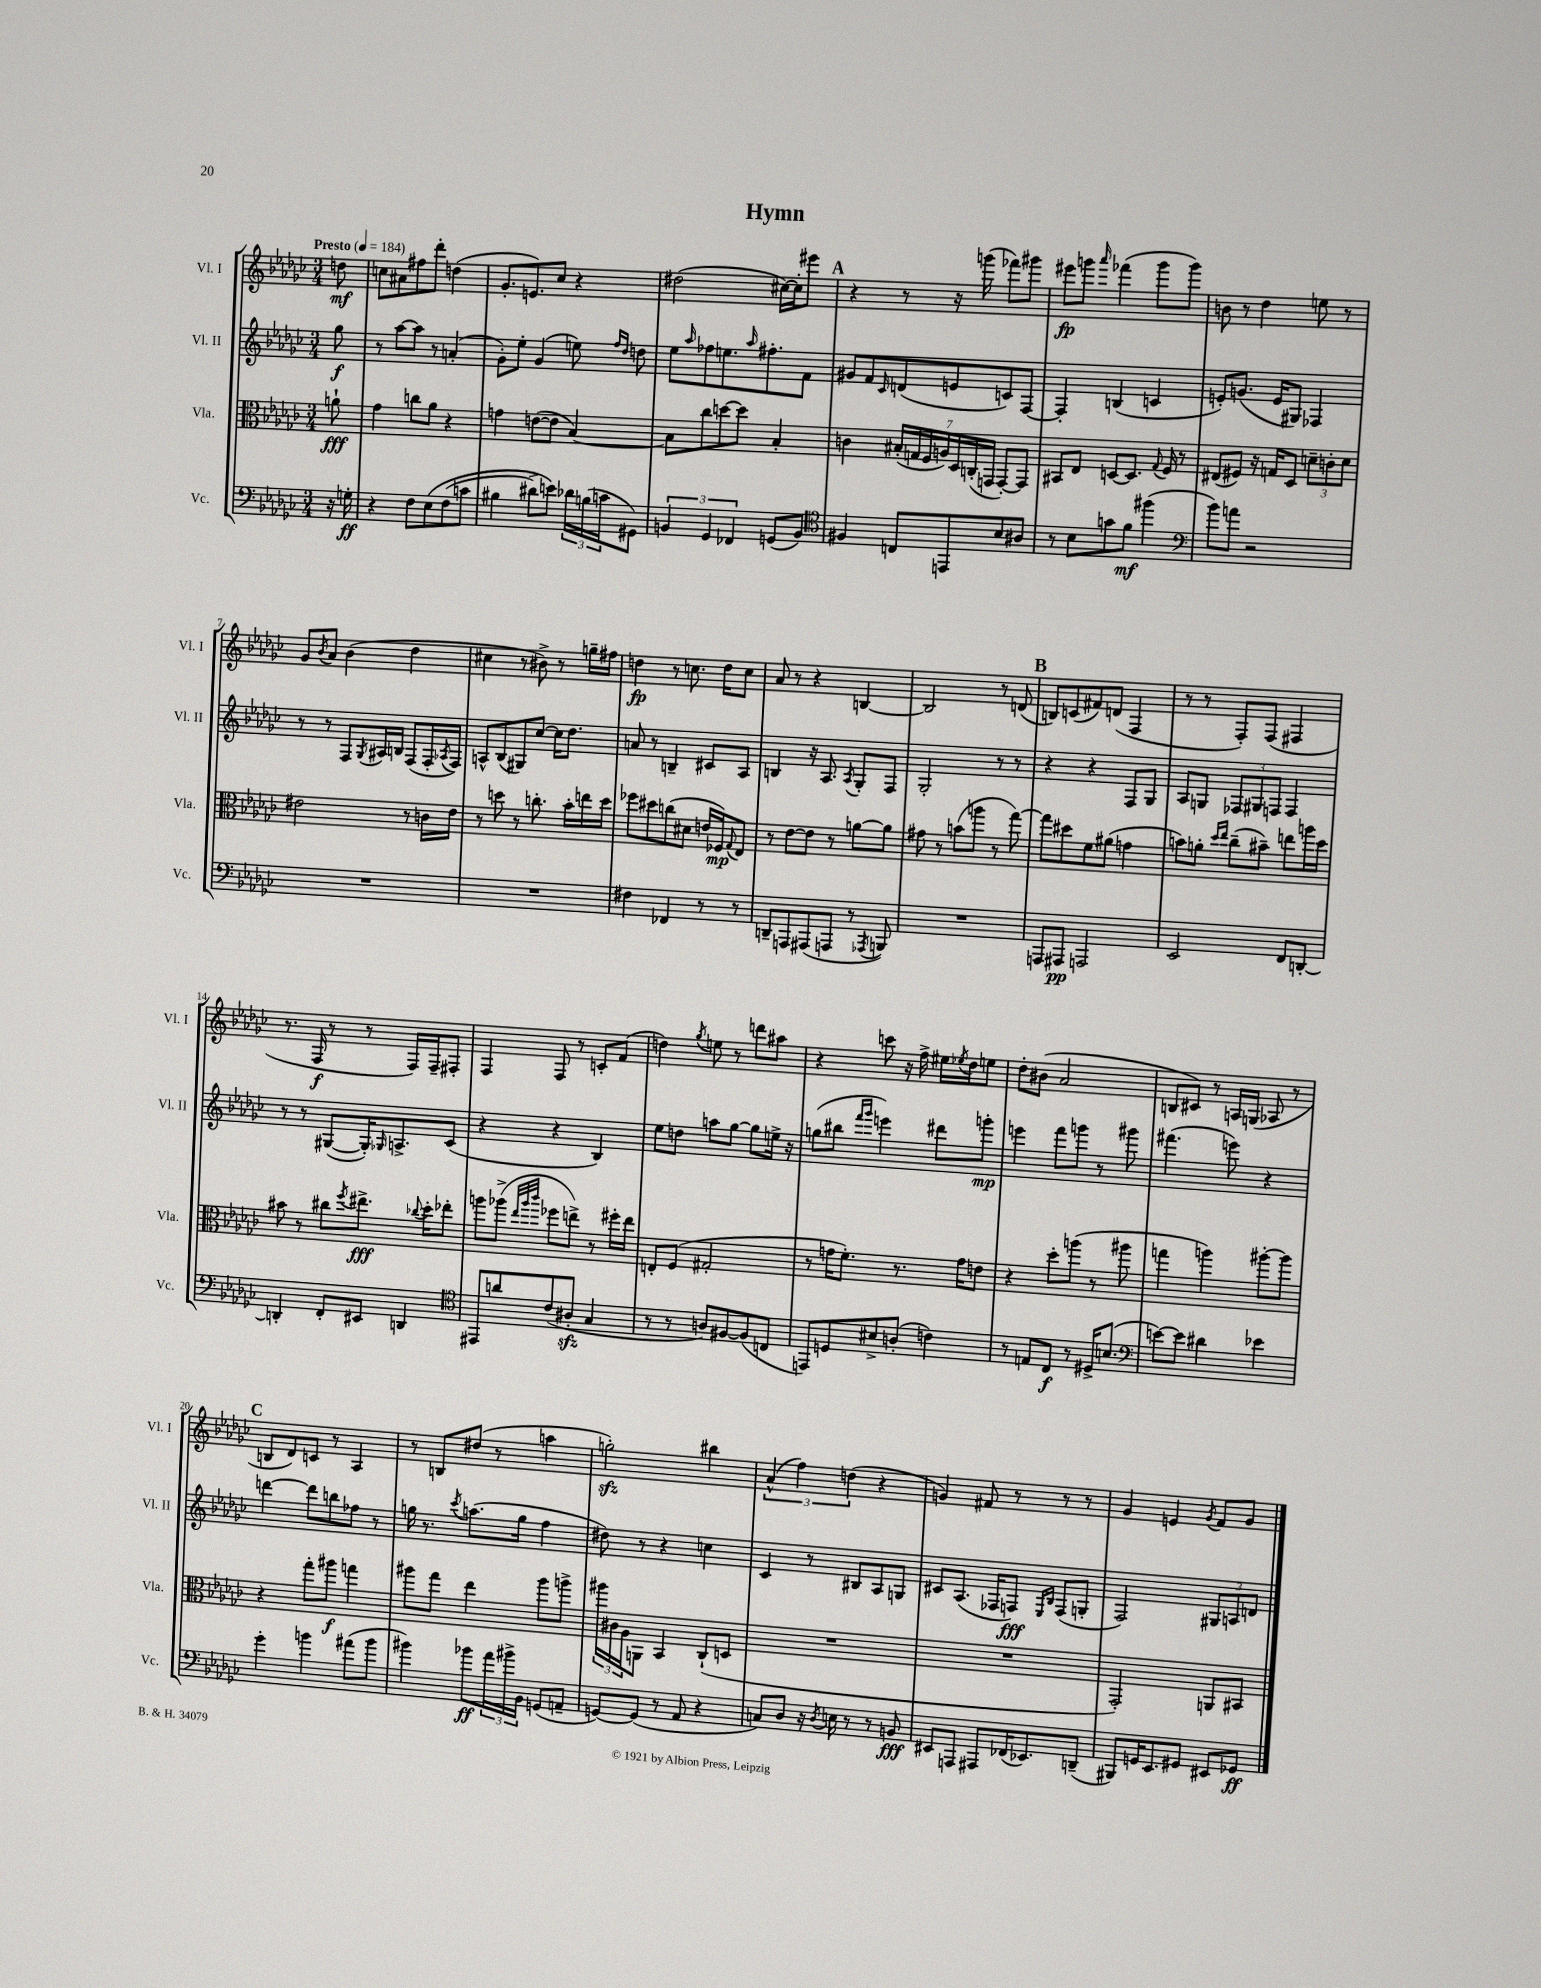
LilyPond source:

\header { title = "Hymn" }
<<
\new StaffGroup <<
\new Staff = "s0" \with { instrumentName = "Vl. I" shortInstrumentName = "Vl. I" } {
    \clef treble \key ges \major \numericTimeSignature \time 3/4 \partial 8 \tempo "Presto" 4 = 184
    d''8\mf |
    c''8 ais'8 fis''8 des'''8-. d''4( |
    ges'8.-. e'8.) ces''8 r4 |
    dis''2( cis''16~) cis''16-. eis'''8 |
    \mark \markup { \bold "A" } r4 r8 r16 g'''16( fes'''8) gis'''8 |
    eis'''8\fp g'''8 \grace { aes'''16 } fes'''4( g'''8 g'''8) |
    b'8 r8 des''4 e''8 r8 |
    ges'8 \acciaccatura { bes'8 } aes'8 bes'4( des''4 |
    cis''4 r8 bis'8->) r8 g''16-- fis''16 |
    d''4\fp r8 c''8. d''16 c''8 |
    aes'8 r8 r4 b4~ |
    b2 r8 d'8( |
    \mark \markup { \bold "B" } b8) c'8( fis'8) d'8( f4 |
    r8 r8 f8-.) f8( fis4 |
    r8. f16\f r8 r8 f16) f16-- fis8-. |
    f4 f8 r8 c'8-. f'8( |
    d''4) \acciaccatura { ges''8 } e''8 r8 d'''8 ais''8 |
    r4 c'''8 r16 f''16-> eis''16 \acciaccatura { ees''8 } des''16 e''8 |
    des''8-. bis'8( aes'2 |
    b8 cis'8) r8 a16 g16( aes8 r8 |
    \mark \markup { \bold "C" } b8 des'8) c'8 r8 aes4 |
    r8 b8 dis''8( r8 a''4 |
    g''2-.\sfz) bis''4 |
    \tuplet 3/2 { aes'4-^( f''4) d''4( } r4 |
    g'4) fis'8 r8 r8 r8 |
    ges'4 e'4 \acciaccatura { ges'8 } f'8 ges'8 \bar "|." |
}
\new Staff = "s1" \with { instrumentName = "Vl. II" shortInstrumentName = "Vl. II" } {
    \clef treble \key ges \major \numericTimeSignature \time 3/4 \partial 8
    ges''8\f |
    r8 aes''8~ aes''8 r8 a'4-.( |
    ges'8-.) ees''8-. ges'4( e''8) \grace { f''16 des''16 } d''8 |
    ees''8 \grace { aes''16 } fes''8 e''8. \grace { aes''16 } fis''8.-. f'8 |
    \mark \markup { \bold "A" } gis'8 f'8 \grace { ces'16 } d'8( e'8 c'8) f8~ |
    f4-. b4( c'4 |
    e'8-.) g'8.( e'16 gis8) fes4 |
    r8 r8 f8 \acciaccatura { ges8 } ais16 b16 f8( f16-. \acciaccatura { aes8 } f16) |
    a8-^ bes8( gis8) ces''8~ ces''16 des''8. |
    a'8 r8 b4-- cis'8 aes8 |
    b4 r16 aes8. \acciaccatura { aes8 } ges8-. f8 |
    ges2-. r8 r8 |
    \mark \markup { \bold "B" } r4 r4 f8 ges8 |
    aes8 g8 \tuplet 3/2 { fes8 gis8 f8 } f4 |
    r8 r8 gis8~( gis16-.) \grace { ges16 } a8.-> ces'8( |
    r4 r4 bes4) |
    ees''8 d''8 a''8 ges''8~ ges''8 e''16-> r16 |
    g''8( bis''8 \grace { f'''16 ges'''16 } e'''4) dis'''8 g'''8-.\mp |
    e'''4 f'''8 g'''8 r8 gis'''8 |
    fis'''4.( e'''8) r4 |
    \mark \markup { \bold "C" } d'''4~ d'''8 b''8 fes''8 r8 |
    g''16 r8. \acciaccatura { ces'''8 } a''8.( g''16 f''4 |
    dis''8) r8 r4 c''4 |
    ces'4 r8 bis8 aes8 g8 |
    cis'8 aes8.( fes16 f8\fff) \grace { ees16 bes16 } f8( g8-. |
    f2) \tuplet 3/2 { gis8 a8 d'8 } \bar "|." |
}
\new Staff = "s2" \with { instrumentName = "Vla." shortInstrumentName = "Vla." } {
    \clef alto \key ges \major \numericTimeSignature \time 3/4 \partial 8
    a'8-!\fff |
    ges'4 c''8 aes'8 r4 |
    g'4 e'8~( e'8 bes4~) |
    bes8 ces''8 d''8~ d''8 bes4-. |
    \mark \markup { \bold "A" } c'4 \tuplet 7/4 { bis16-.( g16 f16 a16) des16 c16-.( g,16 } g,8~-.) g,8 |
    bis,8 ees8 d8~ d8. \appoggiatura { ges8 } f16 r8 |
    eis8( fis8) r16 g16 des8 \tuplet 3/2 { d'8-- c'8-. d'8 } |
    eis'2 r8 c'16 eis'16 |
    r8 d''8 r8 c''8.-. bes'16-. e''16 d''16 |
    fes''8 dis''8 c''8( dis'8 e'16 fes16\mp) \appoggiatura { ges8 } ees8 |
    r8 ees'8~ ees'8 r8 a'8~ a'8 |
    gis'8 r8 b'8( a''8 r8 ges''8~) |
    \mark \markup { \bold "B" } ges''8 dis''8 f'8 ais'8( g'4 |
    b'8) a'8-. \grace { des''16 ees''16 } ces''8--( bis'8--) e''8 a''16 des''16 |
    bis'8 r8 cis''8 \acciaccatura { f''8 } eis''8.->\fff \appoggiatura { ces''8 } des''16-. ees''8-. |
    a''8 aes''8->( \grace { ees''32 aes''32 ces'''32 } fes''8 e''8->) r8 fis''16-. e''16 |
    e8-. f8( gis2-. |
    r8 g'16 f'8.-.) r8. g'16 e'8 |
    r4 des''8-. a''8( r8 ais''8 |
    g''4 a''4) ais''8~-. ais''8 |
    \mark \markup { \bold "C" } r4 ges''8-. ais''8\f g''4 |
    ais''8 ges''8 ees''4 ais''8 a''8-> |
    \tuplet 3/2 { ais''16 cis'16 aes16 } a,8 bes,4 ces8-!( d8 |
    R2. |
    R2. |
    ges,2-.) a,8 bis,8 \bar "|." |
}
\new Staff = "s3" \with { instrumentName = "Vc." shortInstrumentName = "Vc." } {
    \clef bass \key ges \major \numericTimeSignature \time 3/4 \partial 8
    r16 g16-.\ff |
    r4 f8 ees8\( f8( c'8 |
    bis4 dis'8->) e'8\) \tuplet 3/2 { des'16 b16( c'16 } gis,8) |
    \tuplet 3/2 { b,4 ges,4 fes,4 } g,8( b,8) |
    \mark \markup { \bold "A" } \clef tenor fis4 c8 e,8 bes8 ais8 |
    r8 bes8 g'8 f'8\mf fis''4( |
    \clef bass bes'8) a'8 r2 |
    R2. |
    R2. |
    fis4 fes,4 r8 r8 |
    d,8-- a,,8 ais,,8( a,,8 r8 \acciaccatura { aes,,8 } b,,8) |
    R2. |
    \mark \markup { \bold "B" } a,,8 ais,,8\pp a,,2 |
    ees,2 f,8 d,8~-. |
    d,4-. f,8-. eis,8 d,4 |
    \clef tenor eis,8 a'8 ces'8( ais8-.\sfz ges4 |
    r8 r8 a8) fis8~ fis8( c8 |
    e,8) d8 bis8-> a8-.( c'4) |
    r8 e8 ces8\f r8 dis16-> b8.( |
    \clef bass e'8~) e'8 dis'4 ees'4 |
    \mark \markup { \bold "C" } ges'4-. b'4 ais'8( b'8 |
    bis'4) bes'8\ff \tuplet 3/2 { aes'16 bis'16-> bes,16 } g,8( a,8-- |
    g,8~) g,8( r8 aes,8 r4 |
    c8) des8 r16 \acciaccatura { des8 } e16 r8 r8 b,8\fff |
    eis,8 a,,8 ais,,8 fes,16( ees,8.) d,8--( |
    bis,,8) g,16 ees,8. gis,8 eis,8 ges,8\ff \bar "|." |
}
>>
>>
